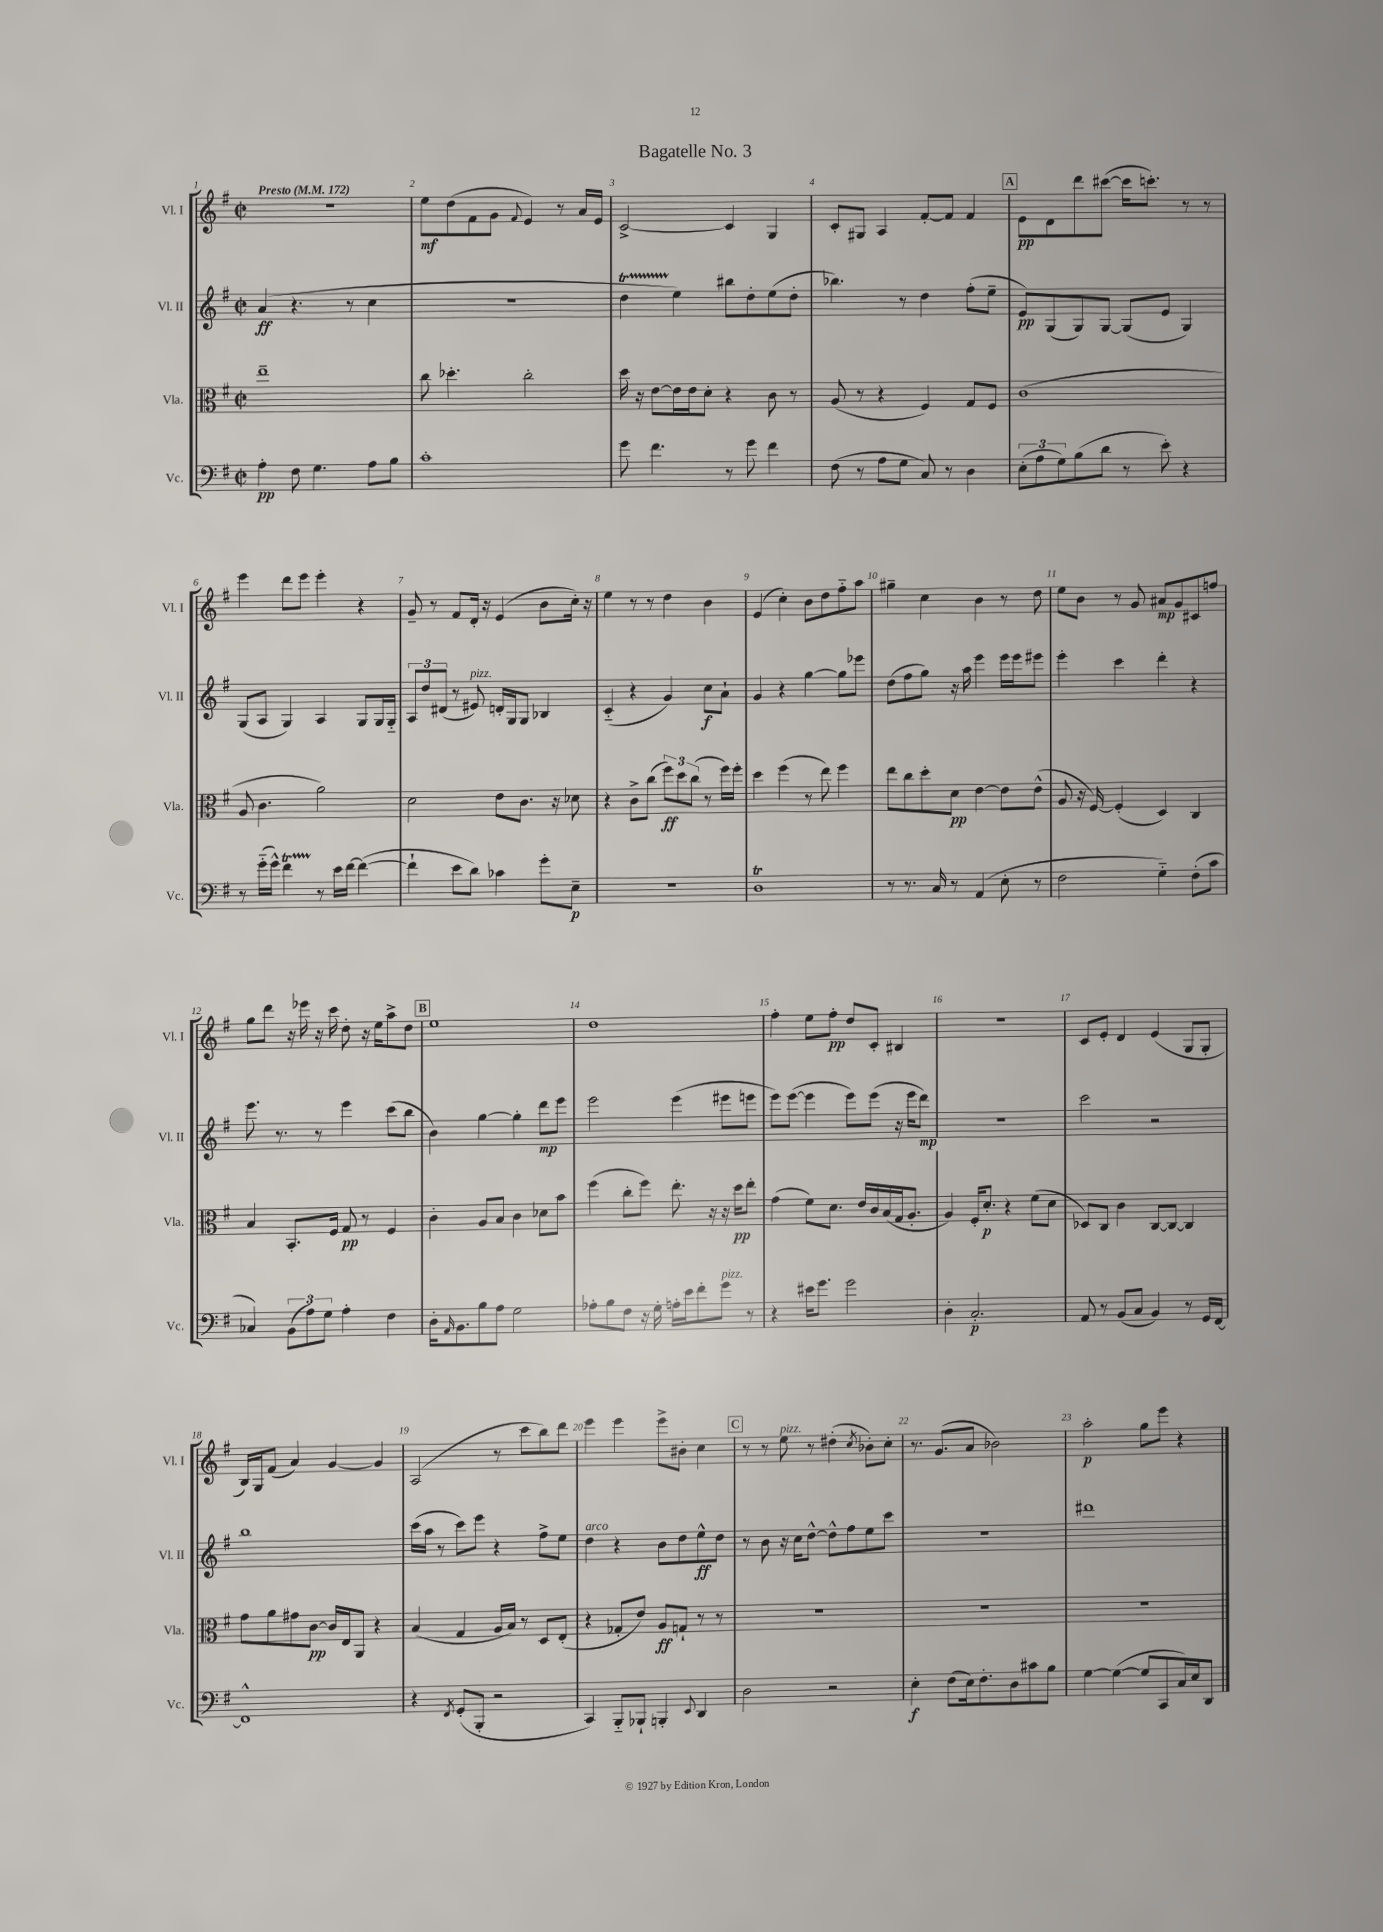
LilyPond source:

\header { title = "Bagatelle No. 3" }
<<
\new StaffGroup <<
\new Staff = "s0" \with { instrumentName = "Vl. I" shortInstrumentName = "Vl. I" } {
    \clef treble \key g \major \defaultTimeSignature \time 2/2 \tempo "Presto" 4 = 172
    R1 |
    e''8\mf d''8( fis'8 g'8 \appoggiatura { fis'8 } e'4) r8 a'16 e'16 |
    c'2~-> c'4 g4 |
    c'8-. gis8 a4 fis'8~-. fis'8 fis'4 |
    \mark \markup { \box "A" } e'8\pp d'8 d'''8 cis'''8~( cis'''16 c'''8.-.) r8 r8 |
    e'''4 d'''8 e'''8 e'''4-. r4 |
    g'8-- r8 fis'8 d'16-. r16 e'4( b'8 c''16-.) r16 |
    e''4 r8 r8 d''4 b'4 |
    e'4( c''4-.) b'8 d''8 fis''8-_ a''8 |
    gis''4-- c''4 b'4 r8 d''8 |
    e''8 b'8 r8 g'8 ais'8\mp g'8 cis'8 f''8 |
    g''8 d'''8 r16 ees'''16 r16 c'''16 d''8-. r16 e''16 a''8-> d''8 |
    \mark \markup { \box "B" } e''1 |
    d''1 |
    fis''4-. e''8 fis''8-.\pp d''8 c'8-. bis4 |
    R1 |
    c'8 e'8-. d'4 e'4( g8 g8-. |
    b16) g16 fis'8( a'4) g'4~ g'4 |
    a2( r8 c'''8 b''8) d'''8 |
    e'''4 e'''4 e'''8-> bis'8-. c''4 |
    \mark \markup { \box "C" } r8 r8 e''8^\markup { \italic "pizz." } r8 dis''4-.( \acciaccatura { c''8 } bes'8-.) c''8-. |
    r8. g'8.( a'8 bes'2) |
    a''2-.\p g''8 e'''8 r4 \bar "|." |
}
\new Staff = "s1" \with { instrumentName = "Vl. II" shortInstrumentName = "Vl. II" } {
    \clef treble \key g \major \defaultTimeSignature \time 2/2
    a'4\ff( r4. r8 c''4 |
    R1 |
    d''4\startTrillSpan e''4\stopTrillSpan) bis''8 d''8-. e''8( d''8-. |
    bes''4.) r8 d''4 fis''8-.( e''8-- |
    \mark \markup { \box "A" } e'8\pp) g8( g8) g8~ g8( e'8 g4) |
    g8( a8 g4) a4 g8 g16 g16-_ |
    \tuplet 3/2 { a8 d''8 dis'8( } r8 eis'8^\markup { \italic "pizz." }) d'16-. g16 g8 bes4 |
    c'4-_( r4 g'4) c''8\f a'8-! |
    g'4 r4 g''4~ g''8 ees'''8 |
    d''8( fis''8 g''8) r16 a''16 e'''4 e'''16 e'''16 eis'''8 |
    e'''4-. c'''4 d'''4-. r4 |
    e'''8. r8. r8 e'''4 c'''8( b''8 |
    \mark \markup { \box "B" } b'4) g''4~ g''4-. d'''8\mp e'''8 |
    e'''2 e'''4( eis'''8 e'''8 |
    e'''8) e'''8~( e'''4 e'''8) e'''8( r16 e'''16 d'''8\mp) |
    R1 |
    c'''2 r2 |
    b''1 |
    c'''16( a''16 r8 c'''8) e'''8 r4 fis''8-> e''8 |
    d''4^\markup { \italic "arco" } r4 b'8 d''8 e''8-^\ff d''8 |
    \mark \markup { \box "C" } r8 b'8 r16 c''16 d''8~-^ d''8-^ fis''8 e''8 c'''8 |
    R1 |
    dis'''1 \bar "|." |
}
\new Staff = "s2" \with { instrumentName = "Vla." shortInstrumentName = "Vla." } {
    \clef alto \key g \major \defaultTimeSignature \time 2/2
    e''1-- |
    c''8 des''4.-. c''2-. |
    d''16 r16 e'8~ e'16 e'16 d'8-. r4 c'8 r8 |
    a8( r8 r4 fis4) g8 fis8 |
    \mark \markup { \box "A" } c'1( |
    a8 c'4. a'2) |
    d'2 e'8 c'8. r16 des'8 |
    r4 c'8-> c''8( \tuplet 3/2 { fis''8\ff) d''8 c''8( } r8 fis''16) fis''16-. |
    d''4 fis''4( r8 e''8) fis''4 |
    e''8 c''8 d''8-. d'8\pp e'4~ e'8 e'8-^( |
    a8 r16 fis16~) fis4-.( d4) c4 |
    b4 b,8.-. fis16 g8\pp r8 fis4 |
    \mark \markup { \box "B" } c'4-. a8 b8 c'4 des'8 b'8 |
    fis''4( c''8-. fis''8) e''8.-. r16 r16 d''16\pp e''8-. |
    g'4( fis'8) d'8. e'16 c'16 b16( g16 a8.-. |
    a4) fis16-. d'8.-.\p r4 fis'8( d'8 |
    des8) c8 c'4 c8~ c8~ c4 |
    g'8 a'8 gis'8 c'8~\pp c'16 e16 a,8 r4 |
    b4( g4 a16 b16) r8 d8 e8-.( |
    r4 ges8-. e'8) a8\ff g8-! r8 r8 |
    \mark \markup { \box "C" } R1 |
    R1 |
    R1 \bar "|." |
}
\new Staff = "s3" \with { instrumentName = "Vc." shortInstrumentName = "Vc." } {
    \clef bass \key g \major \defaultTimeSignature \time 2/2
    a4-.\pp fis8 g4. a8 b8 |
    c'1-. |
    g'8 fis'4. r8 g'8 fis'4 |
    fis8( r8 a8 g8 c8) r8 d4 |
    \mark \markup { \box "A" } \tuplet 3/2 { e8-.( a8 g8) } b8( d'8 r8 e'8-.) r4 |
    r8 g'16-_( g'16-^) fis'4\startTrillSpan r8\stopTrillSpan e'16 fis'16~ fis'4~( |
    fis'4-! e'8 d'8) ces'4 g'8-. e8--\p |
    R1 |
    d1\trill |
    r8 r8. c16 r8 a,4( e8-. r8 |
    fis2 g4-_) fis8-.( c'8 |
    ces4) \tuplet 3/2 { b,8( a8) g8 } a4-. fis4 |
    \mark \markup { \box "B" } d16-. \grace { a,16 } b,8. b8 a8 g2 |
    aes8-. b8 fis8 r16 g16-. a16-. e'16 fis'8-. g'8^\markup { \italic "pizz." } r8 |
    r4 eis'16 g'8. g'2 |
    d4-. c2.-.\p |
    a,8 r8 b,8( c8 b,4) r8 g,16 fis,16~ |
    fis,1-^ |
    r4 \acciaccatura { fis,8 } g,8-.( b,,8-. r2 |
    c,4) b,,8-_ bes,,8-! b,,4-. \appoggiatura { e,8 } d,4 |
    \mark \markup { \box "C" } d2 r2 |
    e4-.\f fis8( e16) fis8.-. d8 cis'8 b8 |
    g4~ g4~( g8 c,8 c16) e16 d,8 \bar "|." |
}
>>
>>
\layout { \context { \Score \override BarNumber.break-visibility = ##(#f #t #t) barNumberVisibility = #all-bar-numbers-visible } }
